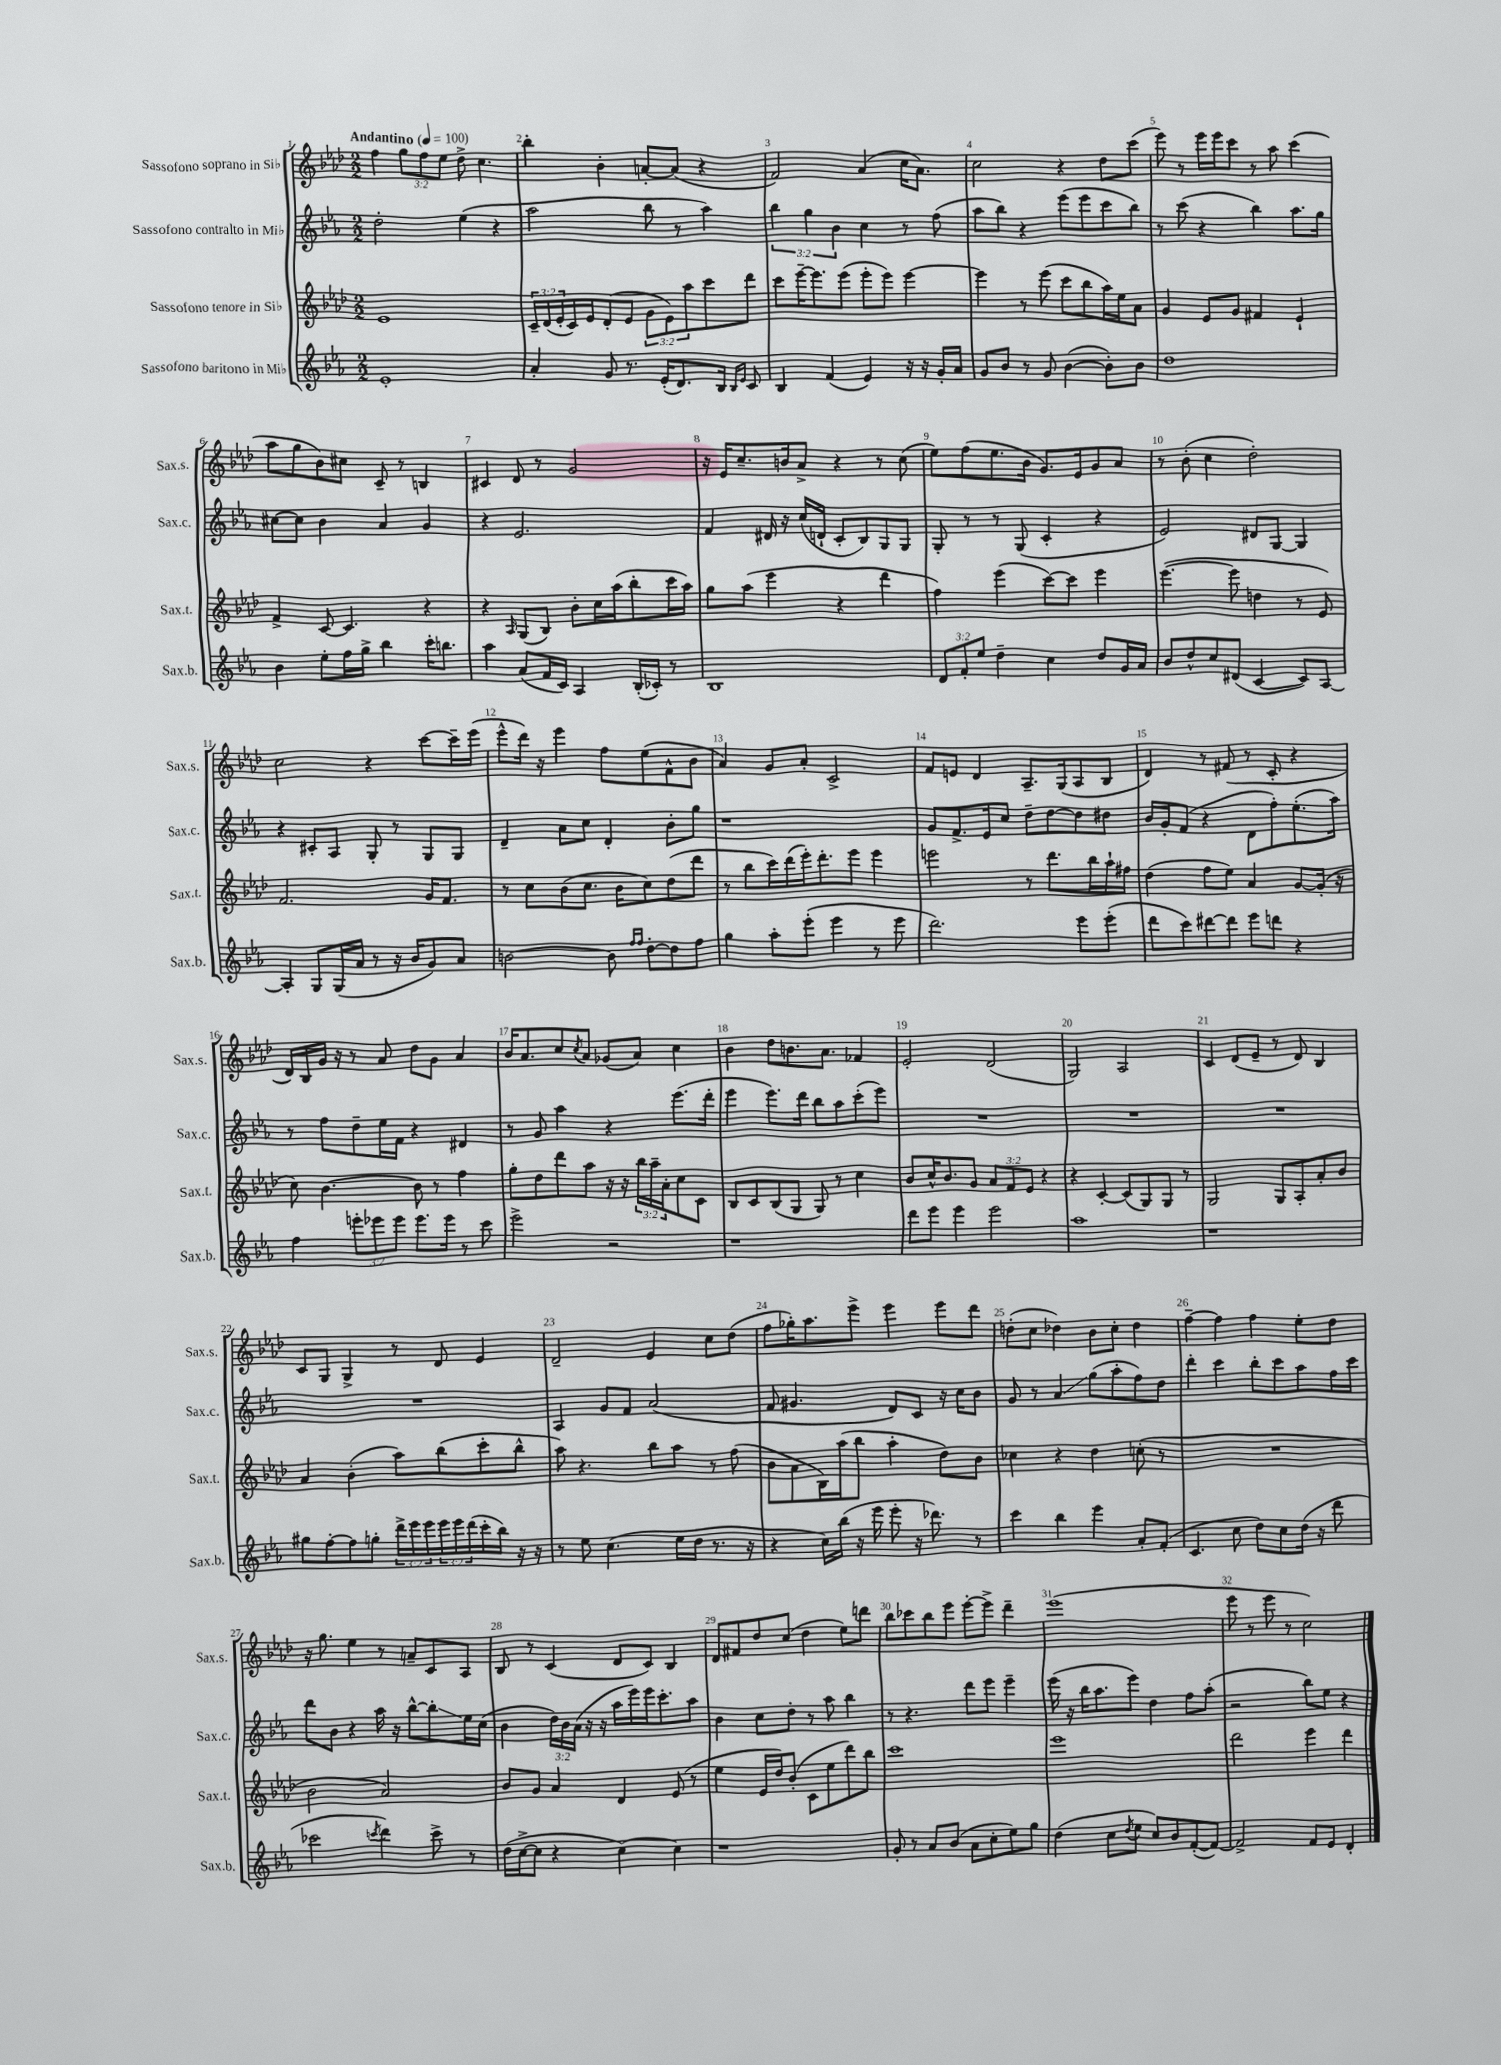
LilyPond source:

<<
\new StaffGroup <<
\new Staff = "s0" \with { instrumentName = "Sassofono soprano in Sib" shortInstrumentName = "Sax.s." } {
    \clef treble \key aes \major \numericTimeSignature \time 2/2 \override Staff.TupletNumber.text = #tuplet-number::calc-fraction-text \tempo "Andantino" 4 = 100
    f''4 \tuplet 3/2 { g''8 f''8 ees''8 } des''8-> c''4. |
    bes''4-. bes'4-. a'8~-. a'8( r4 |
    f'2) aes'4( c''16 aes'8.) |
    c''2 r4 des''8 c'''8( |
    ees'''8) r8 ees'''16 ees'''16 c'''8 r8 aes''8 c'''4( |
    aes''8 g''8 bes'8) cis''8 c'8-- r8 b4 |
    cis'4 des'8 r8 g'2 |
    r16 ees'16 c''8.-- b'16 aes'8-> r4 r8 c''8( |
    ees''8) f''8( ees''8. bes'16 g'8.) ees'16 g'8 aes'8 |
    r8 bes'8-.( c''4 des''2-.) |
    c''2 r4 c'''8~ c'''16-- ees'''16( |
    ees'''8-^ des'''16) r16 ees'''4 f''8 ees''8( f'8-^ bes'8 |
    aes'4) g'8 aes'8-. c'2-> |
    f'8 e'8 des'4 aes8.-- g16( aes8 bes8 |
    des'4) r8 fis'8( r8 c'8-. r4 |
    des'16) bes16 g'16 r16 r8 aes'8 des''8 g'8 aes'4 |
    bes'16 aes'8. c''8 \acciaccatura { c''8 } aes'8 ges'8( aes'8) c''4 |
    bes'4 des''8 b'8. aes'8. fes'4 |
    ees'2-. des'2( |
    g2) aes2 |
    c'4 des'8( ees'8-- r8 des'8) bes4 |
    c'8 g8 g4-> r8 des'8 ees'4 |
    des'2-- ees'4 c''8 des''8( |
    f''8 ges''16-.) aes''8. ees'''8-> ees'''4 ees'''8 des'''8 |
    d''8-.( c''8 des''4) bes'8 c''8-. des''4 |
    f''4~-- f''4 f''4 ees''8-. des''8 |
    r16 g''8. ees''4 r8 a'8-- c'8 aes8 |
    bes8 r8 c'4( des'8 c'8) bes4 |
    des'8 fis'8 des''8 c''8( des''4 ees''8) d'''8 |
    bes''8 ces'''8 bes''8 ees'''8 ees'''8~-. ees'''8-> des'''4-- |
    ees'''1( |
    ees'''8 r8 ees'''8 r8 c''2) \bar "|." |
}
\new Staff = "s1" \with { instrumentName = "Sassofono contralto in Mib" shortInstrumentName = "Sax.c." } {
    \clef treble \key ees \major \numericTimeSignature \time 2/2 \override Staff.TupletNumber.text = #tuplet-number::calc-fraction-text
    d''2-. ees''4( r4 |
    aes''2 bes''8 r8 aes''4) |
    \tuplet 3/2 { bes''4 g''4 bes'4 } c''4 r8 f''8( |
    aes''8 bes''8) r4 ees'''8( ees'''8 c'''8 bes''8) |
    r8 c'''8( r4 bes''4) aes''8. g''16 |
    cis''8~ cis''8 bes'4 aes'4 g'4 |
    r4 ees'2. |
    f'4 dis'16 r16 c''16( d'16-! c'8-. bes8) g8 g8 |
    g8-. r8 r8 g8( c'4-. r4 |
    ees'2) dis'8 g8~ g4 |
    r4 cis'8-. aes8 g8-. r8 g8 g8 |
    d'4-- aes'8 c''8 d'4-. bes'8-. g''8 |
    r1 |
    g'8 f'8.-> ees'16 c''8 d''8-- d''8~ d''8 dis''8 |
    bes'16 g'16-. f'8( r4 d'8 f''8-.) ees''8.-.( aes''16) |
    r8 f''8 d''8-- ees''16 f'16 r4 dis'4 |
    r8 g'8 aes''4 r4 ees'''8.( d'''16-. |
    ees'''4 ees'''8.) d'''16 bes''8 aes''8 c'''8-.( ees'''8) |
    R1 |
    R1 |
    R1 |
    R1 |
    aes4 g'8 f'8 aes'2( |
    f'8 gis'4. d'8) c'8 r16 c''16 bes'8 |
    g'8 r8 aes'4\glissando g''8( aes''8-. f''8) d''8 |
    d'''4-. c'''4 bes''8-. c'''8 aes''8 f''16 c'''16 |
    d'''8 bes'8 r4 aes''16 r16 bes''8~-^ bes''8-.\glissando ees''16 c''16( |
    bes'4 \tuplet 3/2 { d''16) bes'16 aes'16( } r16 r16 aes''16 ees'''16) ees'''16 c'''8.-. aes''8 |
    bes'4 c''8 d''8-. r8 aes''8 bes''4 |
    r8 r4. d'''8 ees'''8 ees'''4-- |
    ees'''16( r16 bes''16 aes''8. ees'''8) d''4 f''8 aes''8-.( |
    r2 bes''8) ees''8 r4 \bar "|." |
}
\new Staff = "s2" \with { instrumentName = "Sassofono tenore in Sib" shortInstrumentName = "Sax.t." } {
    \clef treble \key aes \major \numericTimeSignature \time 2/2 \override Staff.TupletNumber.text = #tuplet-number::calc-fraction-text
    ees'1 |
    \tuplet 3/2 { c'16-- des'16( ees'16-. } c'16) ees'16 des'8-.( ees'8 \tuplet 3/2 { g'8 ees'8) aes''8 } c'''8 des'''8 |
    c'''8 ees'''16~-- ees'''8. ees'''8( ees'''8-. ees'''8) ees'''4~ |
    ees'''4 r8 ees'''8( c'''8 bes''8 aes''16) ees''16 aes'8 |
    g'4 ees'8 g'8 fis'4 ees'4-! |
    f'4-> c'8~ c'4. r4 |
    r4 \grace { aes16 } g8( bes8) bes'8-. c''16 aes''16( bes''8-. c'''16 aes''16) |
    g''8 aes''8( ees'''4 r4 des'''4 |
    f''4) ees'''4( c'''8~) c'''8 ees'''4 |
    ees'''4.~( ees'''8 d''4 r8 ees'8) |
    f'2. g'16 f'8. |
    r8 c''8 bes'8( c''8. bes'16 c''8) des''8( des'''8 |
    r8 bes''8 c'''16) des'''16( ees'''16-.) des'''8.-. ees'''8 ees'''4 |
    e'''2 r8 des'''8. bes''16 aes''16-! fis''16 |
    des''4( f''8 ees''8) aes'4 g'8~ g'16-.( r16 |
    c''8) bes'4.~ bes'8 r8 f''4 |
    g''8-. des''8 des'''8 aes''8 r16 r16 \tuplet 3/2 { bes''16 aes''16-- aes'16-. } c''8 c'8 |
    bes8 c'8 bes8( g8 g8) r8 c''4 |
    bes'8 c''16-^ bes'8. g'8 \tuplet 3/2 { aes'8 f'8 ees'8 } r4 |
    r4 c'4~-. c'8( g8) g8 r8 |
    g2 g8 aes8-. aes'8-. bes'8 |
    aes'4 bes'4-.( aes''8) bes''8( c'''8-. bes''8-^ |
    aes''8) r4. bes''8 aes''8 r8 f''8( |
    bes'8 aes'8 bes16) aes''16( bes''8 aes''4-. des''8) bes'8 |
    ces''4 r4 des''4 c''8-.( r8 |
    R1 |
    bes'2 aes'2) |
    bes'8 g'8 aes'4 des'4 ees'8( r8 |
    ees''4 ees'16 des''16) bes'8-.( c'8 ees''8 des'''8) bes''8 |
    c'''1 |
    ees'''1 |
    des'''2 ees'''4 des'''4 \bar "|." |
}
\new Staff = "s3" \with { instrumentName = "Sassofono baritono in Mib" shortInstrumentName = "Sax.b." } {
    \clef treble \key ees \major \numericTimeSignature \time 2/2 \override Staff.TupletNumber.text = #tuplet-number::calc-fraction-text
    ees'1-. |
    aes'4-. g'8 r8. ees'16-.( d'8.) bes16 \grace { bes16 ees'16 } c'8 |
    bes4 f'4( ees'4) r16 r16 g'16-. aes'16 |
    g'8 bes'8 r8 g'8 bes'4~( bes'8-.) bes'8 |
    d''1 |
    bes'4 ees''8-. f''16 g''16-> bes''4 c'''16-. b''8. |
    aes''4 aes'8( f'16 c'16) aes4 bes16-.( ces'16-.) r8 |
    bes1 |
    \tuplet 3/2 { d'8 f'8-. ees''8 } d''4-- c''4 d''8 g'16 aes'16 |
    bes'8 d''8-^ c''8 dis'8( c'4~ c'8) aes8~ |
    aes4-. g8 g16( aes'16 r8 r16 bes'16 g'8) aes'8 |
    b'2~ b'8 \grace { f''16 f''16 } d''8~-. d''8 f''8 |
    g''4 aes''8-. ees'''8-.( ees'''4 r8 ees'''8 |
    d'''2.) ees'''8 ees'''8-.( |
    d'''8 c'''8) dis'''8~ dis'''8 ees'''8 d'''8 r4 |
    f''4 \tuplet 3/2 { e'''8-. ees'''8 ees'''8 } ees'''8. ees'''16 r8 c'''8 |
    ees'''2-> r2 |
    r1 |
    d'''8 ees'''8 ees'''4 ees'''2 |
    aes''1 |
    r1 |
    gis''8 f''8~-. f''8 g''8-. \tuplet 3/2 { d'''16-> ees'''16 ees'''16 } \tuplet 3/2 { ees'''16 ees'''16 d'''16( } c'''16-. bes''16) r16 r16 |
    r8 ees''8 c''4.( ees''16 d''16 r8. r16 |
    r4 c''16) bes''16( r16 ees'''16 ees'''8-. r16 des'''8.) r8 |
    c'''4 bes''4 ees'''4 aes'8-. f'8-.( |
    c'4. c''8 d''8) c''8 d''16( r16 d'''8 |
    ces'''2 \acciaccatura { c'''8 } d'''4) c'''8-> r8 |
    d''16( c''16~-> c''8 r4 c''4~) c''4 |
    r1 |
    g'8-. r8 aes'8 bes'8( aes'8 c''8-. ees''8) g''8 |
    d''4( c''8 \acciaccatura { d''8 } ees''8 c''8) bes'8 f'8~-.( f'8~) |
    f'2-> f'8 ees'8 d'4-. \bar "|." |
}
>>
>>
\layout { \context { \Score \override BarNumber.break-visibility = ##(#f #t #t) barNumberVisibility = #all-bar-numbers-visible } }
